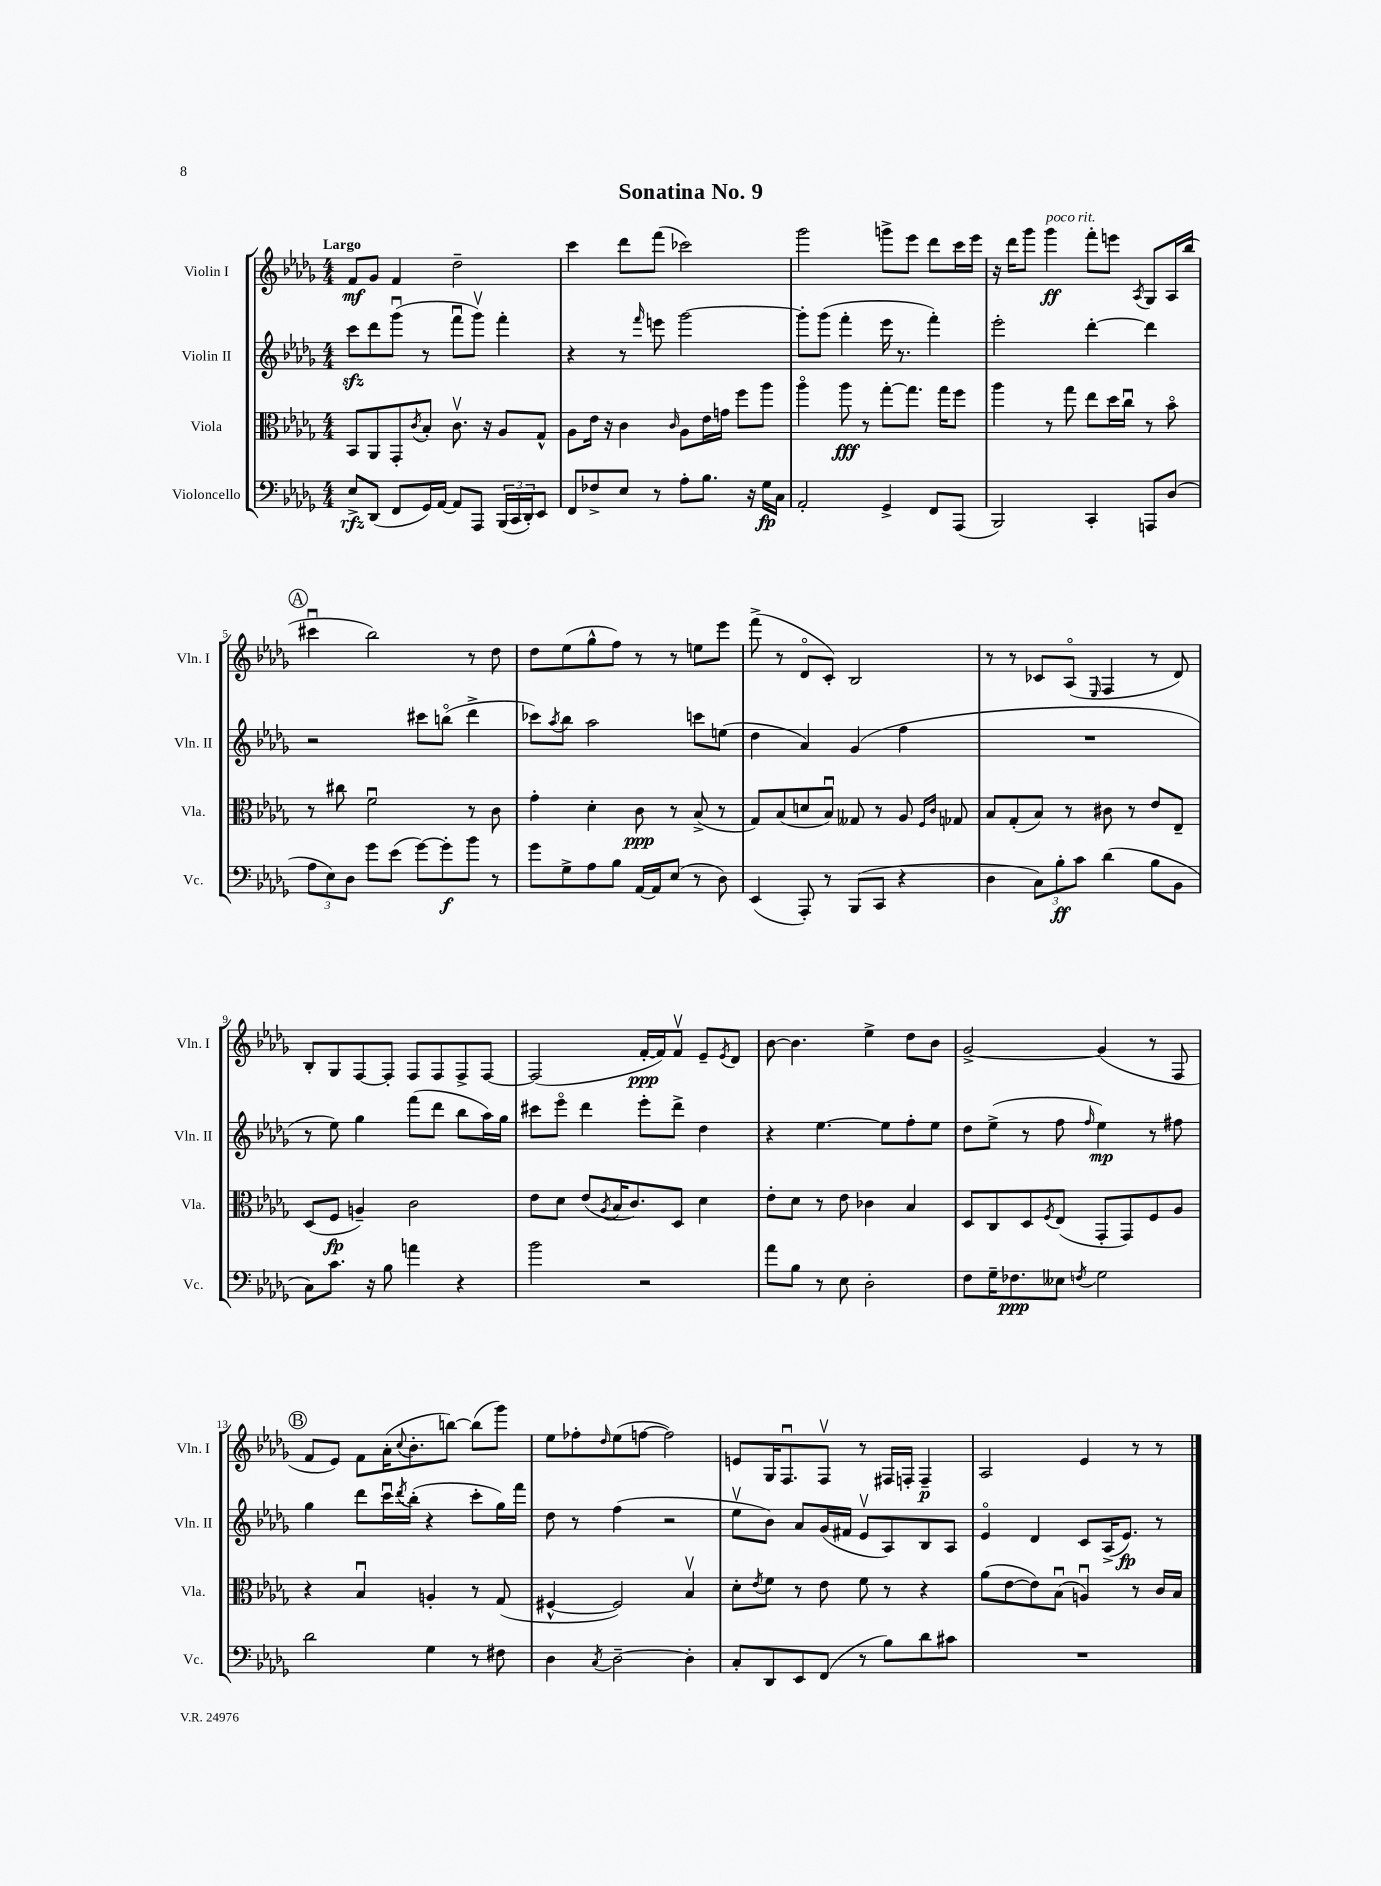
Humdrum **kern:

**kern	**dynam	**kern	**dynam	**kern	**dynam	**kern	**dynam
*part4	*part4	*part3	*part3	*part2	*part2	*part1	*part1
*staff4	*staff4	*staff3	*staff3	*staff2	*staff2	*staff1	*staff1
*I"Violoncello	*	*I"Viola	*	*I"Violin II	*	*I"Violin I	*
*I'Vc.	*	*I'Vla.	*	*I'Vln. II	*	*I'Vln. I	*
*clefF4	*	*clefC3	*	*clefG2	*	*clefG2	*
*k[b-e-a-d-g-]	*	*k[b-e-a-d-g-]	*	*k[b-e-a-d-g-]	*	*k[b-e-a-d-g-]	*
*M4/4	*	*M4/4	*	*M4/4	*	*M4/4	*
=1	=1	=1	=1	=1	=1	=1	=1
!	!	!	!	!	!	!LO:TX:a:B:t=Largo	!
8E-^/L	rfz	8BB-/L	.	8ccczz\L	.	8f/L	mf
(8DD-/J	.	8AA-/	.	8ddd-\	.	8g-/J	.
8FF/L	.	8GG-'/	.	(8ggg-u\J	.	4f/	.
.	.	8qc/	.	.	.	.	.
16GG-/L)	.	8B-'/J	.	8r	.	.	.
[16AA-/JJ	.	.	.	.	.	.	.
8AA-/L]	.	8.cv\	.	8fffu\L	.	2dd-~\	.
8AAA-/J	.	.	.	8ggg-v\J)	.	.	.
.	.	16r	.	.	.	.	.
(24BBB-/LL	.	8A-/L	.	4fff'\	.	.	.
24CC/	.	.	.	.	.	.	.
24DD-'/J)	.	.	.	.	.	.	.
8EE-/J	.	8G-^^/J	.	.	.	.	.
=2	=2	=2	=2	=2	=2	=2	=2
8FF/L	.	8A-\L	.	4r	.	4ccc\	.
8F-X^/	.	16e-\Jk	.	.	.	.	.
.	.	16r	.	.	.	.	.
8E-/J	.	4c\	.	8r	.	8ddd-\L	.
.	.	.	.	16qqfff/	.	.	.
8r	.	.	.	8eeen\	.	(8fff\J	.
.	.	16qqc/	.	.	.	.	.
8A-'\L	.	8A-\L	.	[2ggg-\	.	2ccc-X\)	.
8.B-\J	.	16e-\L	.	.	.	.	.
.	.	16gn\JJ	.	.	.	.	.
.	.	8ff\L	.	.	.	.	.
16r	.	.	.	.	.	.	.
16G-\LL	fp	8aa-\J	.	.	.	.	.
16C\JJ	.	.	.	.	.	.	.
=3	=3	=3	=3	=3	=3	=3	=3
2AA-'/	.	4aa-\	.	8ggg-'\L]	.	2ggg-\	.
.	.	.	.	(8ggg-\J	.	.	.
.	.	8aa-\	fff	4fff'\	.	.	.
.	.	8r	.	.	.	.	.
4GG-^/	.	[8gg-'\L	.	16eee-\	.	8gggn^\L	.
.	.	.	.	8.r	.	.	.
.	.	8.gg-\J]	.	.	.	8eee-\J	.
8FF/L	.	.	.	4fff'\)	.	8ddd-\L	.
.	.	16gg-\KL	.	.	.	.	.
(8AAA-/J	.	8ff\J	.	.	.	16ccc\L	.
.	.	.	.	.	.	16eee-\JJ	.
=4	=4	=4	=4	=4	=4	=4	=4
2BBB-/)	.	4aa-\	.	2eee-'\	.	16r	.
.	.	.	.	.	.	16ddd-\KL	.
.	.	.	.	.	.	8ggg-\J	.
!	!	!	!	!	!	!LO:TX:a:i:t=poco rit.	!
.	.	8r	.	.	.	4ggg-\	ff
.	.	8gg-\	.	.	.	.	.
4CC'/	.	8ee-\L	.	[4ddd-'\	.	8fff'\L	.
.	.	16dd-\L	.	.	.	8eeen\J	.
.	.	16ccu\JJ	.	.	.	.	.
.	.	.	.	.	.	8qA-/	.
8AAAn/L	.	8r	.	4ddd-\]	.	8G-/L	.
(8D-/J	.	8b-\	.	.	.	16A-/L	.
.	.	.	.	.	.	(16bb-/JJ	.
!!LO:LB:g=z
!!LO:REH:place=s1:t=A
=5	=5	=5	=5	=5	=5	=5	=5
12A-\L	.	8r	.	2r	.	4ccc#Xu\	.
12E-\)	.	.	.	.	.	.	.
.	.	8cc#X\	.	.	.	.	.
12D-\J	.	.	.	.	.	.	.
8g-\L	.	2fu\	.	.	.	2bb-\)	.
(8e-\J	.	.	.	.	.	.	.
[8g-\L)	.	.	.	8ccc#X\L	.	.	.
8g-'\]	f	.	.	(8bbn\J	.	.	.
8b-\J	.	8r	.	4ddd-^\	.	8r	.
8r	.	8c\	.	.	.	8dd-\	.
=6	=6	=6	=6	=6	=6	=6	=6
8g-\L	.	4g-'\	.	8ccc-X\L)	.	8dd-\L	.
.	.	.	.	8qaa-/	.	.	.
8G-^\	.	.	.	8bb-\J	.	(8ee-\	.
8A-\	.	4d-'\	.	2aa-\	.	8gg-^^\	.
8B-\J	.	.	.	.	.	8ff\J)	.
[16AA-/LL	.	8c\	ppp	.	.	8r	.
16AA-/J]	.	.	.	.	.	.	.
(8E-/J	.	8r	.	.	.	8r	.
8r	.	(8B-^/	.	8cccn\L	.	8een\L	.
8D-\)	.	8r	.	(8een\J	.	8eee-\J	.
=7	=7	=7	=7	=7	=7	=7	=7
(4EE-/	.	8G-/L)	.	4dd-\	.	(8fff^\	.
.	.	(8B-/	.	.	.	8r	.
8AAA-'/)	.	8dn/	.	4a-/)	.	8d-/L	.
8r	.	8B-u/J)	.	.	.	8c'/J)	.
(8BBB-/L	.	8G--X/	.	(4g-/	.	2B-/	.
8CC/J	.	8r	.	.	.	.	.
4r	.	8A-/	.	4ff\	.	.	.
.	.	16qqF/LL	.	.	.	.	.
.	.	16qqc/JJ	.	.	.	.	.
.	.	8G-X/	.	.	.	.	.
=8	=8	=8	=8	=8	=8	=8	=8
4D-\	.	8B-/L	.	1r	.	8r	.
.	.	(8G-'/	.	.	.	8r	.
12C\L)	.	8B-/J)	.	.	.	8c-X/L	.
12B-'\	ff	.	.	.	.	.	.
.	.	8r	.	.	.	(8A-/J	.
12c\J	.	.	.	.	.	.	.
.	.	.	.	.	.	16qqE-/	.
(4d-\	.	8c#X\	.	.	.	4F/	.
.	.	8r	.	.	.	.	.
8B-\L	.	8e-/L	.	.	.	8r	.
8BB-\J	.	8E-~/J	.	.	.	8d-/)	.
!!LO:LB:g=z
=9	=9	=9	=9	=9	=9	=9	=9
8C\L)	.	(8D-/L	.	8r	.	8B-'/L	.
8.c\J	.	8F/J	fp	8ee-\)	.	8G-/	.
.	.	4An~/)	.	4gg-\	.	[8F/	.
16r	.	.	.	.	.	.	.
8B-\	.	.	.	.	.	8F'/J]	.
4an\	.	2c\	.	(8fff\L	.	8F/L	.
.	.	.	.	8ddd-\J	.	8F/	.
4r	.	.	.	8bb-\L	.	8F^/	.
.	.	.	.	16aa-\L)	.	[8F/J	.
.	.	.	.	16gg-\JJ	.	.	.
=10	=10	=10	=10	=10	=10	=10	=10
2b-\	.	8e-\L	.	8ccc#X\L	.	(2F/]	.
.	.	8d-\J	.	8eee-\J	.	.	.
.	.	(8e-/L	.	4ddd-\	.	.	.
.	.	8qA-/	.	.	.	.	.
.	.	16B-/K	.	.	.	.	.
.	.	8.c/)	.	.	.	.	.
2r	.	.	.	8eee-'\L	.	[16f'/LL	ppp
.	.	.	.	.	.	16f/J])	.
.	.	8D-/J	.	8ddd-^\J	.	8fv/J	.
.	.	4d-\	.	4dd-\	.	8e-~/L	.
.	.	.	.	.	.	8qe-/	.
.	.	.	.	.	.	8d-/J	.
=11	=11	=11	=11	=11	=11	=11	=11
8a-\L	.	8e-'\L	.	4r	.	[8b-\	.
8B-\J	.	8d-\J	.	.	.	4.b-\]	.
8r	.	8r	.	[4.ee-\	.	.	.
8E-\	.	8e-\	.	.	.	.	.
2D-'\	.	4c-X\	.	.	.	4ee-^\	.
.	.	.	.	8ee-\L]	.	.	.
.	.	4B-/	.	8ff'\	.	8dd-\L	.
.	.	.	.	8ee-\J	.	8b-\J	.
=12	=12	=12	=12	=12	=12	=12	=12
8F\L	.	8D-/L	.	8dd-\L	.	[2g-^/	.
16G-~\K	.	8C/	.	(8ee-^\J	.	.	.
8.F-X\	ppp	.	.	.	.	.	.
.	.	8D-/	.	8r	.	.	.
.	.	8qF/	.	.	.	.	.
8E--X\J	.	(8E-/J	.	8ff\	.	.	.
8qFn/	.	.	.	16qqff/	.	.	.
2G-\	.	8GG-'/L	.	4ee-\)	mp	(4g-/]	.
.	.	8GG-/)	.	.	.	.	.
.	.	8F/	.	8r	.	8r	.
.	.	8A-/J	.	8ff#X\	.	8F/	.
!!LO:LB:g=z
!!LO:REH:place=s1:t=B
=13	=13	=13	=13	=13	=13	=13	=13
2d-\	.	4r	.	4gg-\	.	8f/L	.
.	.	.	.	.	.	8e-/J)	.
.	.	4B-u/	.	8ddd-\L	.	8f\L	.
.	.	.	.	16cccu\L	.	(16a-'\K	.
.	.	.	.	8qddd-/	.	8qqcc/	.
.	.	.	.	(16bb-'\JJ	.	8.b-'\	.
4G-\	.	4An'/	.	4r	.	.	.
.	.	.	.	.	.	[8bbn\J)	.
8r	.	8r	.	8ccc'\L	.	(8bb\L]	.
8F#X\	.	(8G-/	.	16gg-\L)	.	8ggg-\J)	.
.	.	.	.	16fff\JJ	.	.	.
=14	=14	=14	=14	=14	=14	=14	=14
4D-\	.	[4F#X^^/	.	8dd-\	.	8ee-\L	.
.	.	.	.	8r	.	8ff-X'\	.
8qC/	.	.	.	.	.	16qqdd-/	.
[2D-~\	.	2F#/])	.	(4ff\	.	(8ee-\	.
.	.	.	.	.	.	[8ffn\J	.
.	.	.	.	2r	.	2ff\])	.
4D-'\]	.	4B-v/	.	.	.	.	.
=15	=15	=15	=15	=15	=15	=15	=15
8C'/L	.	8d-'\L	.	8ee-v\L	.	8en/L	.
.	.	8qe-/	.	.	.	.	.
8DD-/	.	8f\J	.	8b-\J)	.	16G-/K	.
.	.	.	.	.	.	8.Fu/	.
8EE-/	.	8r	.	8a-/L	.	.	.
(8FF/J	.	8e-\	.	(16g-/L	.	8Fv/J	.
.	.	.	.	16f#X/JJ	.	.	.
8r	.	8f\	.	8e-v/L	.	8r	.
8B-\L)	.	8r	.	8A-/)	.	16F#X/LL	.
.	.	.	.	.	.	16Fn'/JJ	.
8d-\	.	4r	.	8B-/	.	4F~/	p
8c#X\J	.	.	.	8A-/J	.	.	.
=16	=16	=16	=16	=16	=16	=16	=16
1r	.	(8a-\L	.	4e-/	.	2A-/	.
.	.	[8e-\	.	.	.	.	.
.	.	8e-\])	.	4d-/	.	.	.
.	.	(8B-u\J	.	.	.	.	.
.	.	4Anu/)	.	8c/L	.	4e-/	.
.	.	.	.	(16A-^/K	.	.	.
.	.	.	.	8.e-/J)	fp	.	.
.	.	8r	.	.	.	8r	.
.	.	16c/LL	.	8r	.	8r	.
.	.	16B-/JJ	.	.	.	.	.
==	==	==	==	==	==	==	==
*-	*-	*-	*-	*-	*-	*-	*-
